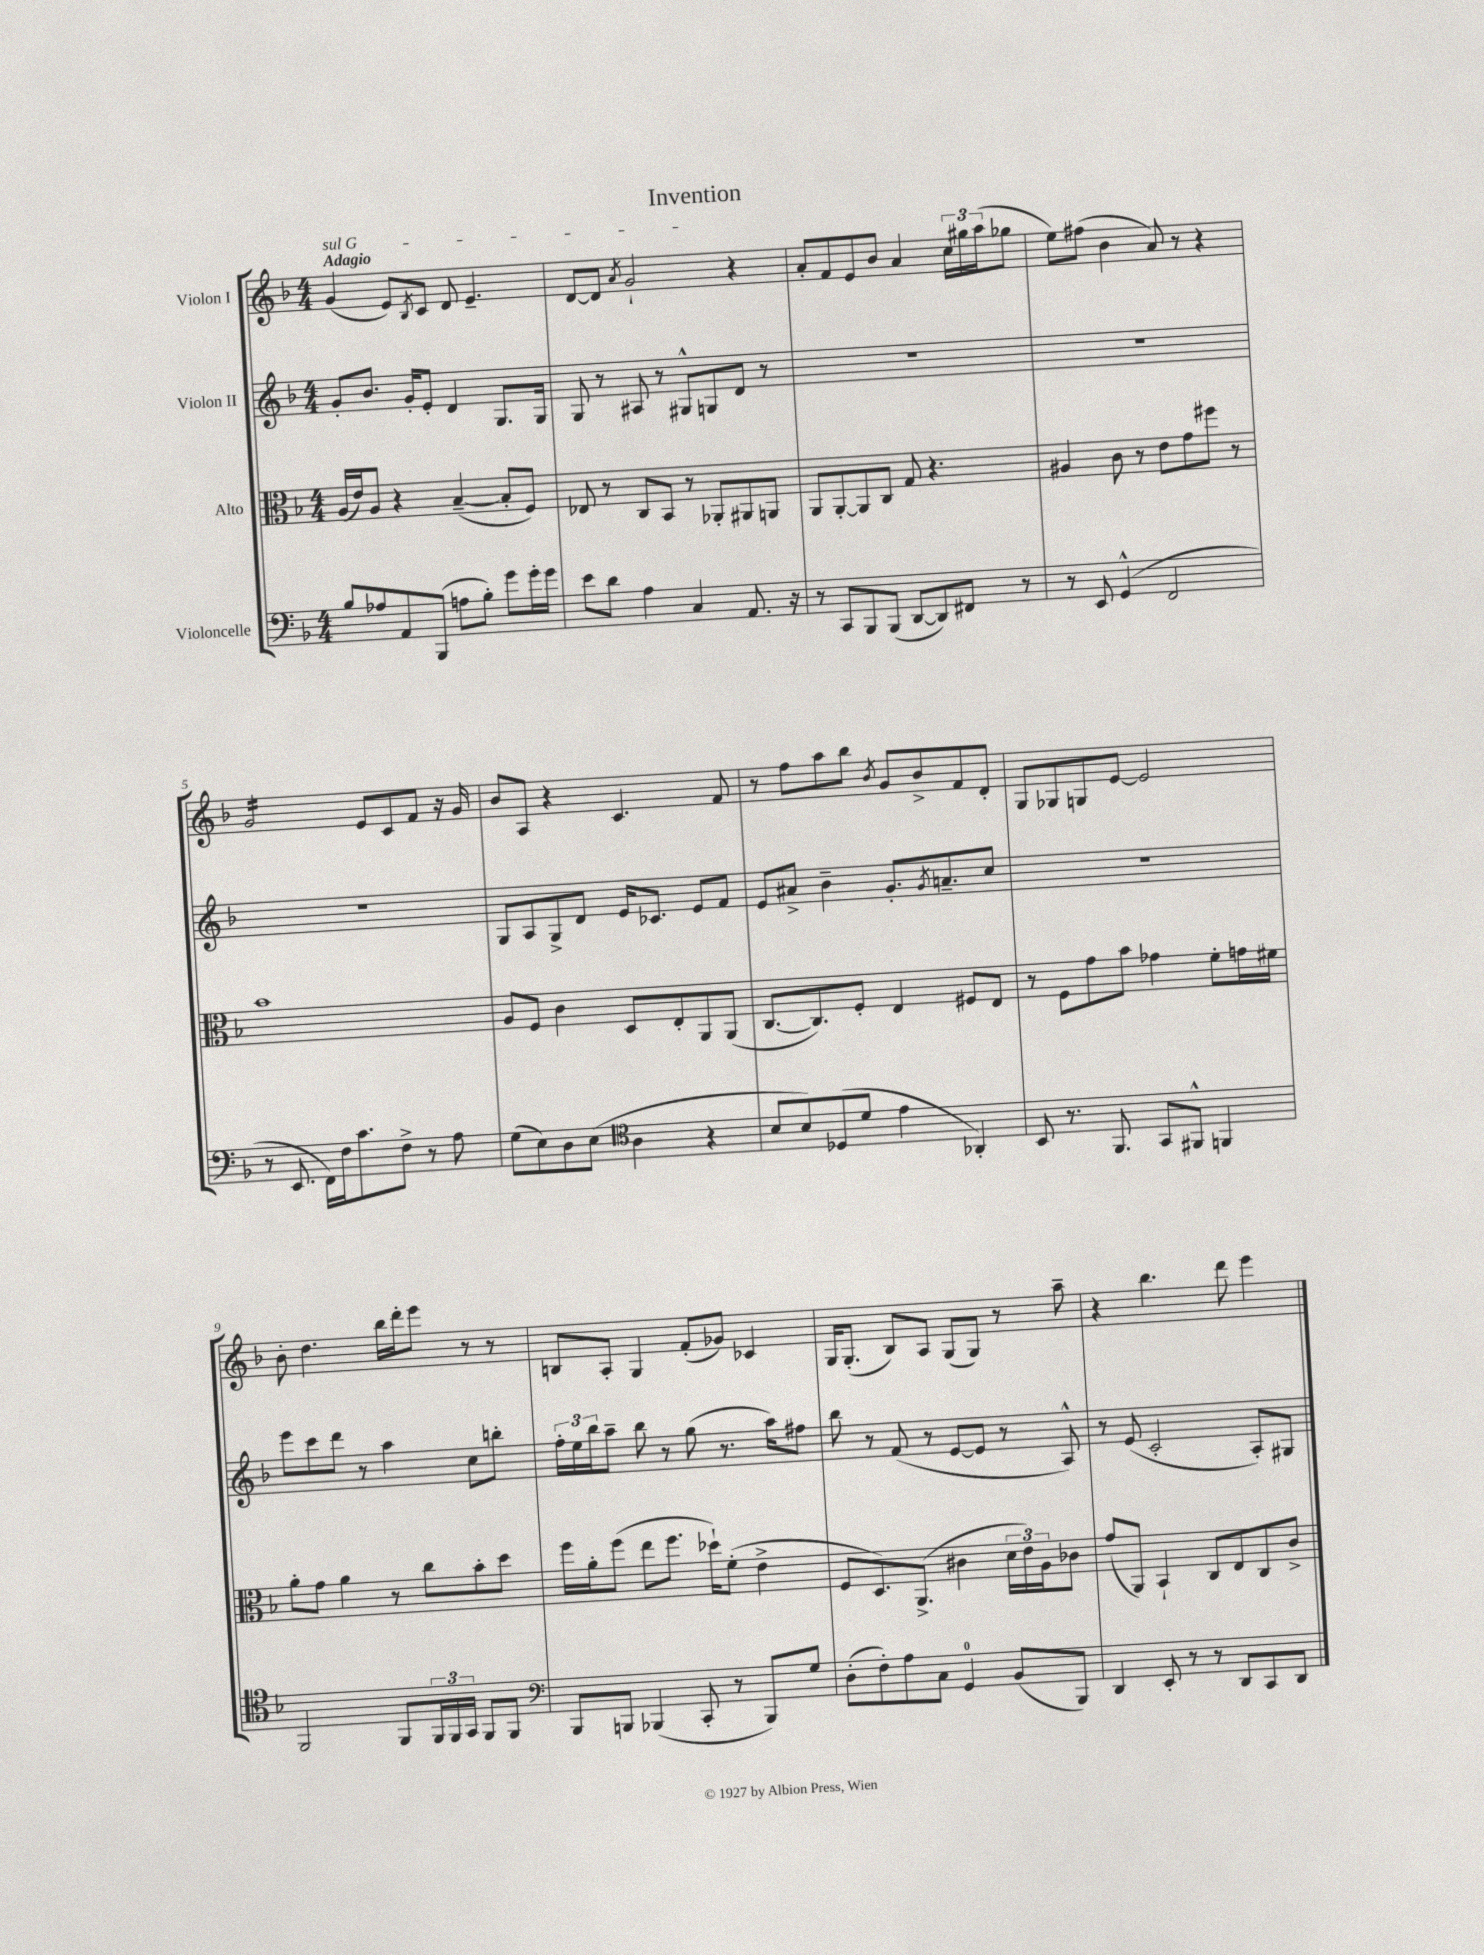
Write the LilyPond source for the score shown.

\header { title = "Invention" }
<<
\new StaffGroup <<
\new Staff = "s0" \with { instrumentName = "Violon I" } {
    \clef treble \key f \major \numericTimeSignature \time 4/4 \tempo "Adagio"
    \once \override TextSpanner.bound-details.left.text = \markup { \italic "sul G" } g'4\startTextSpan( e'8) \acciaccatura { bes8 } c'8 d'8 e'4.-- |
    d'8~ d'8 \acciaccatura { a'8 } g'2-!\stopTextSpan r4 |
    a'8-. f'8 e'8 bes'8 a'4 \tuplet 3/2 { c''16 gis''16 a''16( } ges''8 |
    e''8) fis''8( bes'4 a'8) r8 r4 |
    g'2:16 e'8 c'8 f'8 r16 g'16 |
    bes'8 a8 r4 c'4. f'8 |
    r8 f''8 a''8 bes''8 \acciaccatura { bes'8 } g'8 bes'8-> f'8 d'8-. |
    g8 ges8 g8 e'8~ e'2 |
    bes'8-. d''4. bes''16 d'''16-. e'''8 r8 r8 |
    b8 a8-. g4 f'8-.( ges'8) ces'4 |
    g16 g8.-.( bes8) a8 g8( g8) r8 a''8-- |
    r4 bes''4. d'''8 e'''4 \bar "|." |
}
\new Staff = "s1" \with { instrumentName = "Violon II" } {
    \clef treble \key f \major \numericTimeSignature \time 4/4
    g'8-. bes'8. g'16-. e'8-. d'4 g8. g16 |
    g8 r8 ais8 r8 gis8-^ g8 d'8 r8 |
    R1 |
    R1 |
    R1 |
    g8 a8 g8-> d'8 e'16 ces'8. e'8 f'8 |
    e'8 ais'8-> bes'4-- g'8.-. \acciaccatura { g'8 } a'8.-- c''8 |
    R1 |
    e'''8 c'''8 d'''8 r8 a''4 c''8 b''8-. |
    \tuplet 3/2 { f''16-. e''16 bes''16 } a''8-- bes''8 r8 g''8( r8. a''16) fis''8 |
    bes''8 r8 f'8( r8 e'8~ e'8 r8 a8-^) |
    r8 e'8( c'2-. a8-.) gis8 \bar "|." |
}
\new Staff = "s2" \with { instrumentName = "Alto" } {
    \clef alto \key f \major \numericTimeSignature \time 4/4
    a16( e'16) a8 r4 bes4~--( bes8-. f8) |
    ees8 r8 c8 bes,8 r8 aes,8-. ais,8 a,8 |
    a,8 a,8~-. a,8 c8 g8 r4. |
    ais4 c'8 r8 e'8 g'8 fis''8 r8 |
    bes'1 |
    a8 f8 c'4 d8 e8-. a,8 a,8( |
    c8.~ c8.) f8-. e4 fis8 e8 |
    r8 f8 g'8 bes'8 ges'4 f'8-. g'16 fis'16 |
    a'8-. g'8 a'4 r8 c''8 bes'8-. d''8 |
    f''16 a'16-. f''8( e''8 f''8. des''16-!) f'8-.( e'4-> |
    f8 d8.) a,8.->( cis'4 \tuplet 3/2 { d'16 e'16) a16 } ces'8 |
    g'8( a,8) bes,4-! c8 e8 c8 c'8-> \bar "|." |
}
\new Staff = "s3" \with { instrumentName = "Violoncelle" } {
    \clef bass \key f \major \numericTimeSignature \time 4/4
    bes8 aes8 a,8 bes,,8( a8 bes8-.) g'8 g'16-. g'16 |
    e'8 d'8 a4 c4 a,8. r16 |
    r8 c,8 bes,,8 bes,,8( d,8~ d,8) fis,8 r8 |
    r8 e,8 g,4-^( f,2 |
    r8 e,8. f,16) f16 c'8. f8-> r8 a8 |
    g8( e8) d8 e8( \clef tenor a4 r4 |
    bes8 bes8) des8( d'8 e'4 aes,4-.) |
    bes,8 r8. f,8. g,8 fis,8-^ f,4 |
    f,2 f,8 \tuplet 3/2 { f,16 f,16 g,16 } f,8 f,8 |
    \clef bass bes,,8 b,,8 bes,,4( c,8-. r8 bes,,8) g8 |
    d8-.( f8-.) a8 c8 g,4-0 bes,8( bes,,8) |
    d,4 e,8-. r8 r8 d,8 c,8 d,8 \bar "|." |
}
>>
>>
